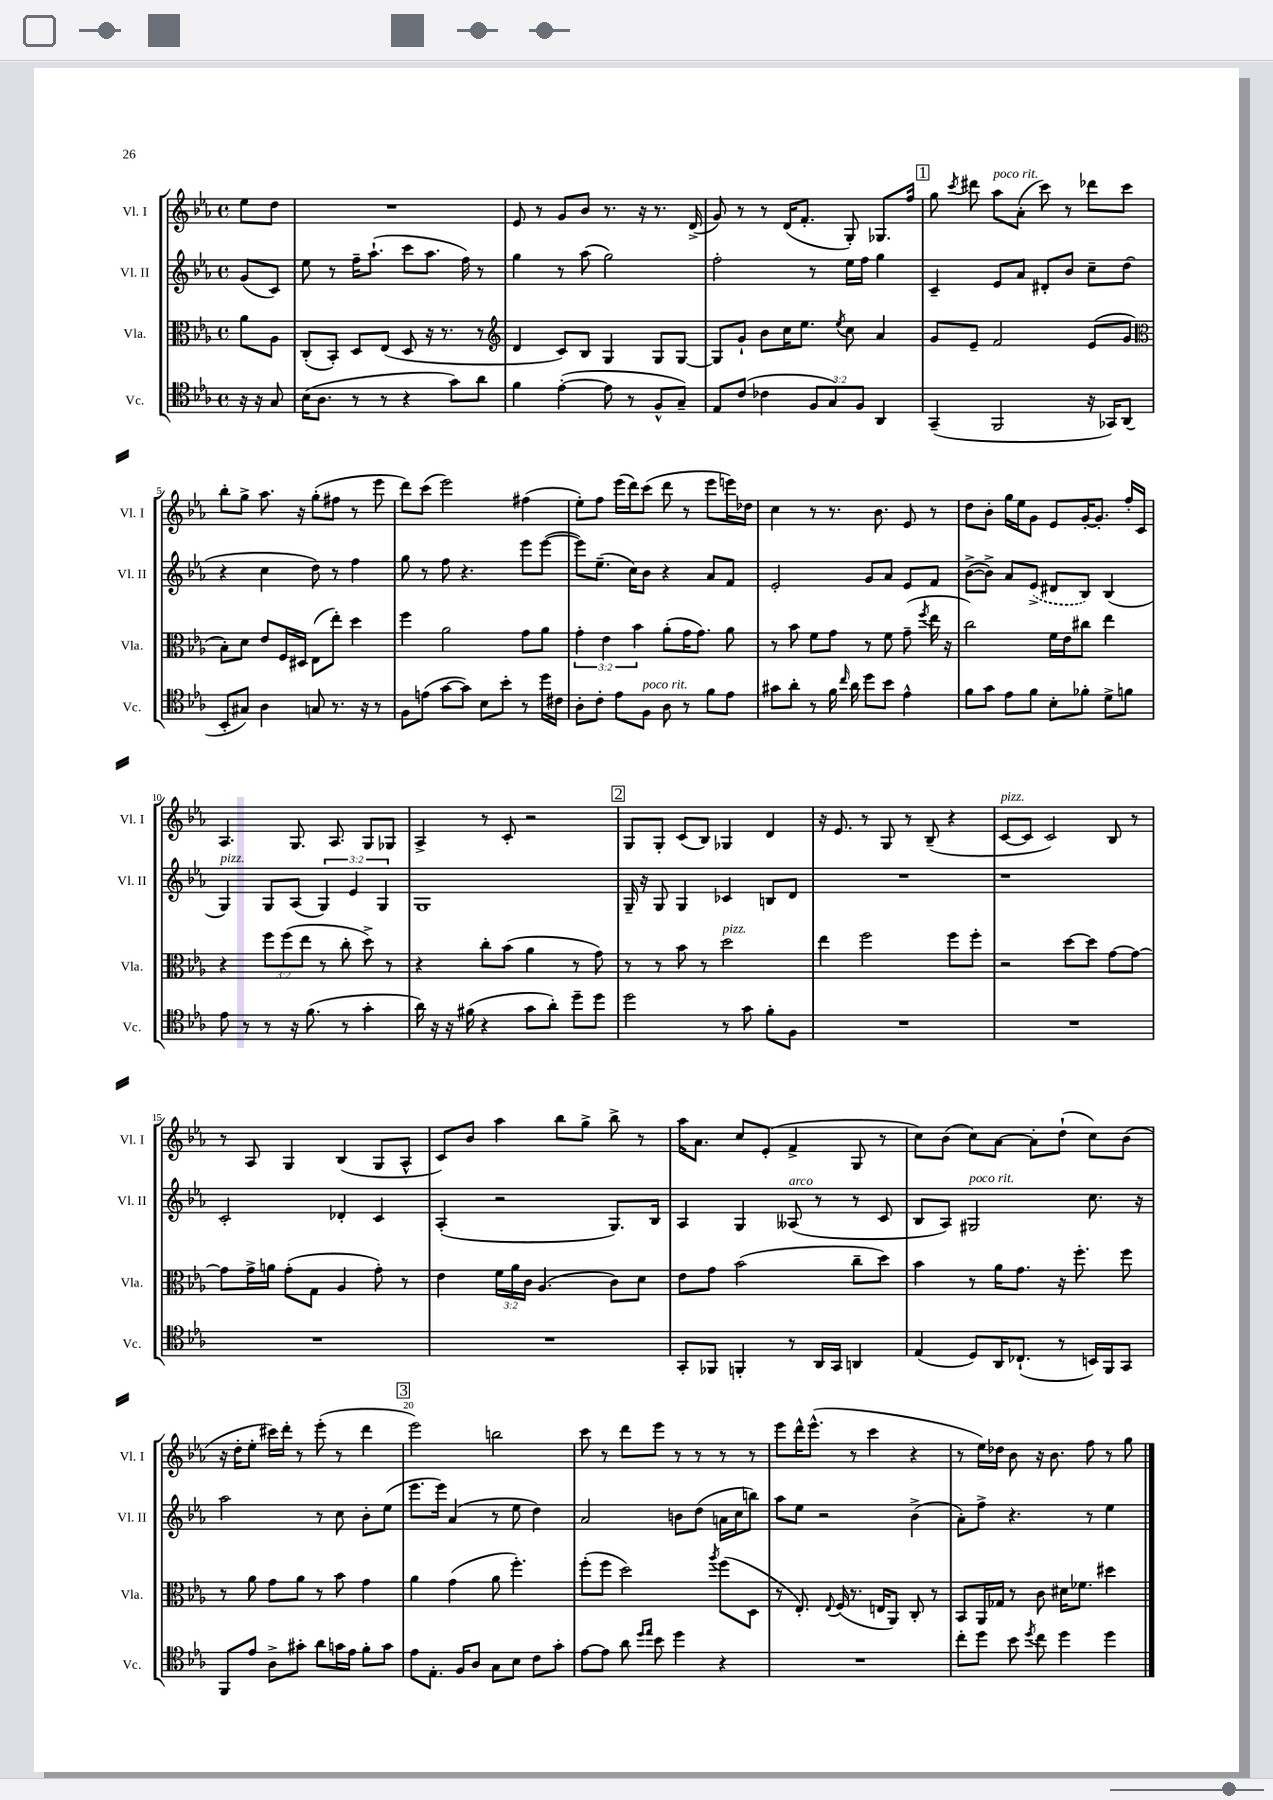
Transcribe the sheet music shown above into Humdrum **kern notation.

**kern	**kern	**kern	**kern
*staff4	*staff3	*staff2	*staff1
*clefC4	*clefC3	*clefG2	*clefG2
*k[b-e-a-]	*k[b-e-a-]	*k[b-e-a-]	*k[b-e-a-]
*M4/4	*M4/4	*M4/4	*M4/4
*met(c)	*met(c)	*met(c)	*met(c)
16r	8a-	(8g	8ee-
16r	.	.	.
8G	8A-	8c)	8dd
=	=	=	=
(16B-	(8C'	8ee-	1r
8.A-	.	.	.
.	8BB-')	8r	.
8r	8D	16ff~	.
.	.	(8.aa-`	.
8r	(8E-	.	.
4r	8D	8ccc	.
.	16r	8.aa-	.
.	8.r	.	.
8g)	.	.	.
.	.	16ff)	.
8a-	8r	8r	.
=	=	=	=
*	*clefG2	*	*
4f	4d	4gg	8e-
.	.	.	8r
([4e-'	8c)	8r	8g
.	8B-	(8aa-	8b-
8e-]	4G	2gg)	8.r
8r	.	.	.
.	.	.	16r
8F^^	8G	.	8.r
8G~)	[8G	.	.
.	.	.	(16d^
=	=	=	=
8E-	8G]	2ff'	8g)
(8c	8g`	.	8r
4c-	8b-	.	8r
.	16cc	.	(16d
.	8.ee-	.	8.f'
12F	.	8r	.
12G)	.	.	.
.	8qee-	.	.
.	8cc	16ee-	8G')
12F	.	.	.
.	.	16ff	.
4AA-	4a-	4gg	8.G-
.	.	.	16ff
=	=	=	=
(4GG~	8g	4c~	8gg
.	.	.	8qccc
.	8e-~	.	8ddd#
2FF	2f	8e-	8aa-
.	.	8a-	(8a-'
.	.	8d#'	8ccc)
.	.	8b-	8r
16r	(8e-	8cc~	8ddd-
16GG-)	.	.	.
(8AA-	8g	(8dd	8ccc
=	=	=	=
*	*clefC3	*	*
8BB-'	8B-')	4r	8bb-'
8G#)	8d	.	8gg^
4A-	8e-	4cc	8.aa-
.	16F	.	.
.	16D#	.	16r
8G	(8E-	8dd)	(8gg'
8.r	8ee-')	8r	8ff#
.	4dd	4ff	8r
16r	.	.	.
8r	.	.	8eee-
=	=	=	=
8F	4ff	8gg	8ddd)
(8e	.	8r	(8ccc
[8g	2a-	8ff	2eee-)
8g])	.	4.r	.
8B-	.	.	.
8b-'	.	.	.
8r	8g	8eee-	(4ff#
16dd	8a-	([8eee-	.
16c#	.	.	.
=	=	=	=
8A-'	6g'	8eee-])	8ee-')
8c'	.	(8.ee-~	8ff
.	6e-	.	.
8e-	.	.	(16eee-
.	.	16cc)	16ddd)
.	6b-	.	.
8F	.	8b-	(8ccc
8A-	(8a-'	4r	8ddd
8r	16g	.	8r
.	8.g)	.	.
8f	.	8a-	8eee-
8e-	8a-	8f	16eee)
.	.	.	16dd-
=	=	=	=
8g#	8r	2e-'	4cc
8a-'	8b-	.	.
8r	8f	.	8r
16f	8g	.	8.r
16qqcc	.	.	.
16a-	.	.	.
8dd	8r	8g	.
.	.	.	8.b-
8b-	8f	8a-	.
4e-^^	(8g~	8e-	8e-
.	8qff	.	.
.	16ee-	8f	8r
.	16r	.	.
=	=	=	=
8f	2cc)	([8b-^	8dd
8g	.	8b-^])	8b-'
8e-	.	8a-	16gg
.	.	.	16ee-
8f	.	(8e-^	8g
8B-'	16f	8d#	8e-
.	16e-	.	.
8f-'	8cc#	8B-)	[16g'
.	.	.	8.g']
8d^	4ee-	(4B-	.
8f	.	.	16ff'
.	.	.	16c
=	=	=	=
8e-	4r	4G)	4.A-
8r	.	.	.
8r	12ff	8G	.
.	(12ff	.	.
16r	.	(8A-	8.G
.	12ee-	.	.
(8.f	.	.	.
.	8r	6G)	.
.	.	.	8.A-
8r	8cc'	.	.
.	.	6e-	.
4g'	8dd^)	.	8G
.	.	6G	.
.	8r	.	8G-
=	=	=	=
16a-)	4r	1G	4A-^
16r	.	.	.
16r	.	.	.
(16f#	.	.	.
4r	8cc'	.	8r
.	(8b-	.	8c'
8g	4a-	.	2r
8a-')	.	.	.
8dd~	8r	.	.
8dd	8g)	.	.
=	=	=	=
2dd	8r	16G~	8G
.	.	16r	.
.	8r	8G	8G'
.	8b-	4G	(8c
.	8r	.	8B-)
8r	2dd	4c-	4G-
8g	.	.	.
8f'	.	8B	4d
8F	.	8d	.
=	=	=	=
1r	4ee-	1r	16r
.	.	.	8.e-
.	2ff	.	8r
.	.	.	8G
.	.	.	8r
.	.	.	(8B-~
.	8ff	.	4r
.	8ff'	.	.
=	=	=	=
1r	2r	1r	[8c
.	.	.	8c]
.	.	.	2c)
.	[8dd	.	.
.	8dd]	.	.
.	[8g	.	8B-
.	8g_	.	8r
=	=	=	=
1r	8g]	2c'	8r
.	16g^	.	8A-
.	16a	.	.
.	(8g'	.	4G
.	8G	.	.
.	4A-	4d-'	(4B-
.	8g')	4c	8G
.	8r	.	8A-^^
=	=	=	=
1r	4e-	(4A-'	8c)
.	.	.	8b-
.	24f	2r	4aa-
.	24a-	.	.
.	24c	.	.
.	(4.A-	.	.
.	.	.	8bb-
.	.	.	8gg^
.	8c)	8.G)	8bb-^
.	8d	.	8r
.	.	16B-	.
=	=	=	=
8GG'	8e-	4A-	16aa-
.	.	.	8.a-
8FF-	8g	.	.
4FF'	(2b-	4G	8cc
.	.	.	(8e-'
8r	.	(8A--	4f^
16AA-	.	8r	.
16GG	.	.	.
4AA	8cc~	8r	8G
.	8dd)	8c	8r
=	=	=	=
(4E-	4b-	8B-	8cc)
.	.	8A-)	(8b-
8D)	8r	2G#	8cc)
16AA-	16a-	.	[8a-
(8.C-`	8.g	.	.
.	.	.	8a-']
8r	16r	.	(8dd`
.	8.ff'	.	.
16BB)	.	8.cc	8cc)
16FF	.	.	.
8GG	8ff	.	(8b-
.	.	16r	.
=	=	=	=
8FF	8r	2aa-	16r
.	.	.	16dd'
8e-	8a-	.	8ee-'
8A-^	8g	.	16ccc#)
.	.	.	16ddd'
8g#'	8a-	.	8r
8a-	8r	8r	(8eee-'
16g	8b-	8cc	8r
16e-	.	.	.
8f'	4g	8b-'	4ddd
8g	.	(8ee-	.
=	=	=	=
8e-	4a-	8.eee-	2eee-)
8.E-'	.	.	.
.	.	16eee-)	.
.	(4g	(4a-	.
16F	.	.	.
8A-	.	.	.
8G	8a-	8r	2bb
8B-	4.ff')	8ee-	.
8c	.	4dd)	.
8g'	.	.	.
=	=	=	=
[8e-	(8ff'	2a-	8ccc
8e-]	8ff	.	8r
8a-	2dd)	.	8ddd
16qqdd	.	.	.
16qqee-	.	.	.
8b-	.	.	8eee-
4dd	.	8b	8r
.	.	(8dd	8r
.	8qaa-	.	.
4r	(8ff	16a	8r
.	.	16cc	.
.	8D	8bb)	8r
=	=	=	=
1r	8r	8aa-	8eee-
.	8.E-')	8ee-	16ddd^^
.	.	.	(8.eee-^^
.	.	2r	.
.	8qqE-	.	.
.	(16F	.	.
.	8.r	.	8r
.	.	.	4ccc
.	16E	.	.
.	8AA-)	.	.
.	8C'	(4b-^	4r
.	8r	.	.
=	=	=	=
8cc'	8BB-	8a-')	8r
8dd	16AA-	8ff^	16ee-)
.	16G-	.	16dd-
8b-	8r	4.r	8b-
8qdd	.	.	.
8cc	8c	.	16r
.	.	.	8.b-
4dd	16d#	.	.
.	8.f-	.	.
.	.	8r	8ff
4dd	4dd#	4ee-	8r
.	.	.	8gg
==	==	==	==
*-	*-	*-	*-
